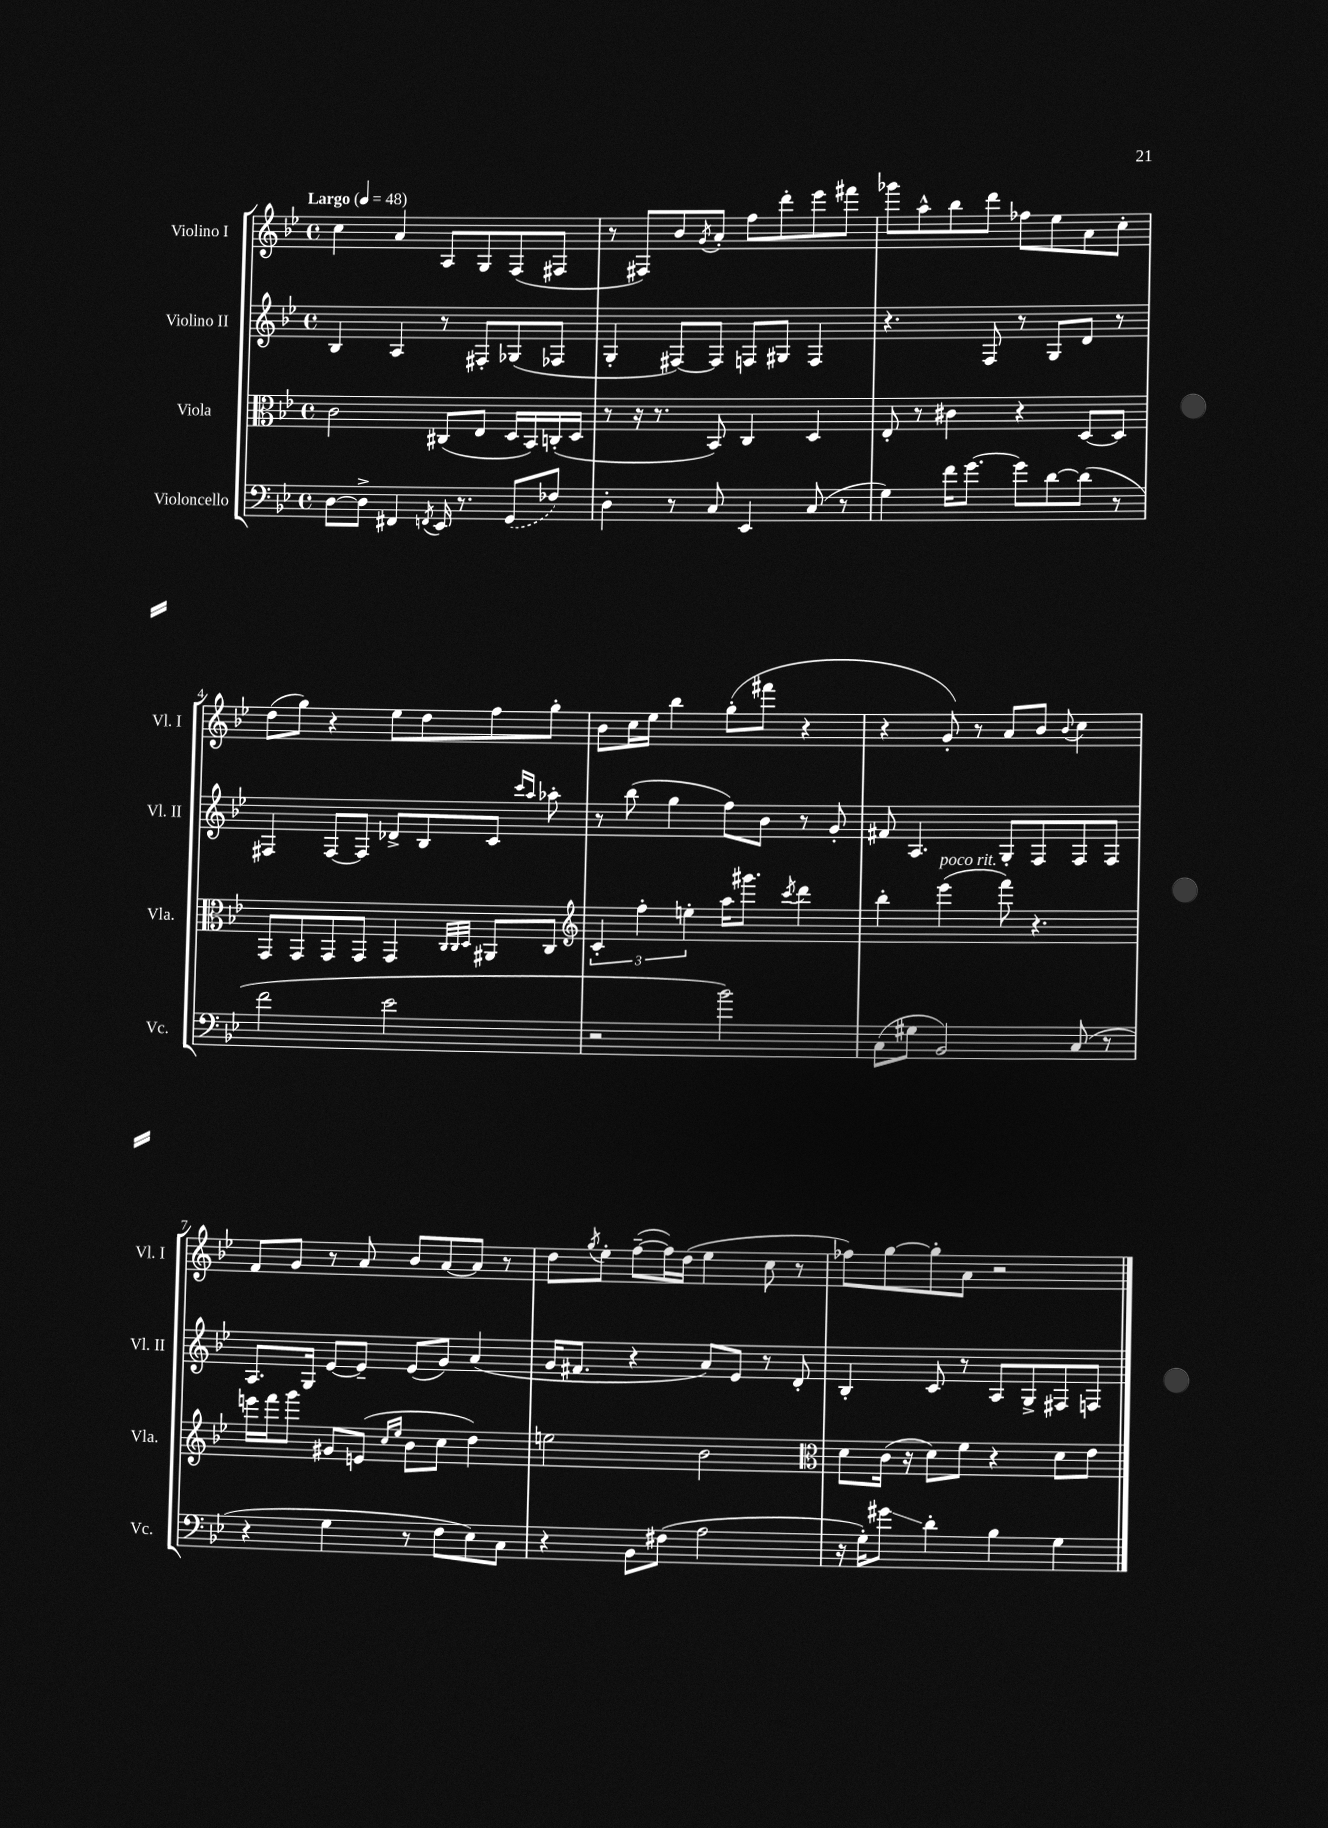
<<
\new StaffGroup <<
\new Staff = "s0" \with { instrumentName = "Violino I" shortInstrumentName = "Vl. I" } {
    \clef treble \key bes \major \defaultTimeSignature \time 4/4 \tempo "Largo" 4 = 48
    c''4 a'4 a8 g8 f8( fis8 |
    r8 fis8) bes'8 \acciaccatura { g'8 } a'8-. f''8 d'''8-. ees'''8 fis'''8 |
    ges'''8 a''8-^ bes''8 d'''8 fes''8 ees''8 a'8 c''8-. |
    d''8( g''8) r4 ees''8 d''8 f''8 g''8-. |
    bes'8 c''16 ees''16 bes''4 g''8-.( fis'''8 r4 |
    r4 g'8-.) r8 a'8 bes'8 \appoggiatura { bes'8 } c''4 |
    f'8 g'8 r8 a'8 bes'8 a'8~ a'8 r8 |
    d''8 \acciaccatura { g''8 } ees''8-. f''8~--( f''16) d''16( ees''4 c''8 r8 |
    fes''8) g''8~ g''8-. a'8 r2 \bar "|." |
}
\new Staff = "s1" \with { instrumentName = "Violino II" shortInstrumentName = "Vl. II" } {
    \clef treble \key bes \major \defaultTimeSignature \time 4/4
    bes4 a4 r8 fis8-. ges8( fes8 |
    g4-. fis8~) fis8 f8 gis8 f4 |
    r4. f8 r8 g8 d'8 r8 |
    fis4 fis8~ fis8 des'8-> bes8 c'8 \grace { c'''16 a''16 } aes''8-. |
    r8 bes''8( g''4 f''8) bes'8 r8 g'8-. |
    fis'8 a4. g8-. f8 f8 f8 |
    a8. g16 ees'8~ ees'8-- ees'8( g'8) a'4( |
    g'16 fis'8. r4 a'8) ees'8 r8 d'8-. |
    bes4-. c'8 r8 a8 g8-> fis8 f8 \bar "|." |
}
\new Staff = "s2" \with { instrumentName = "Viola" shortInstrumentName = "Vla." } {
    \clef alto \key bes \major \defaultTimeSignature \time 4/4
    c'2 cis8( ees8 d16 bes,16) c16-.( d16 |
    r8 r16 r8. bes,8) c4 d4 |
    ees8-. r8 cis'4 r4 d8~ d8 |
    g,8 g,8 g,8 g,8 g,4 \grace { c32 c32 d32 } ais,8 c8 |
    \clef treble \tuplet 3/2 { c'4-. f''4-. e''4-. } a''16 gis'''8. \acciaccatura { c'''8 } d'''4 |
    bes''4-. ees'''4^\markup { \italic "poco rit." }( f'''8) r4. |
    e'''16 f'''16 g'''8 gis'8 e'8( \grace { c''16 ees''16 } bes'8 c''8 d''4) |
    e''2 bes'2 |
    \clef alto d'8 c'16( r16 d'8) f'8 r4 d'8 ees'8 \bar "|." |
}
\new Staff = "s3" \with { instrumentName = "Violoncello" shortInstrumentName = "Vc." } {
    \clef bass \key bes \major \defaultTimeSignature \time 4/4
    d8~ d8-> fis,4 \acciaccatura { f,8 } ees,16 r8. \once \slurDashed g,8( fes8) |
    d4-. r8 c8 ees,4 c8( r8 |
    g4) f'16 g'8.~ g'8 d'8~ d'8( r8 |
    f'2 ees'2 |
    r2 bes'2) |
    c8( gis8 bes,2) c8( r8 |
    r4 g4 r8 f8 ees8) c8 |
    r4 bes,8 fis8( a2 |
    r16 g16-.) gis'8\glissando d'4-. bes4 g4 \bar "|." |
}
>>
>>
